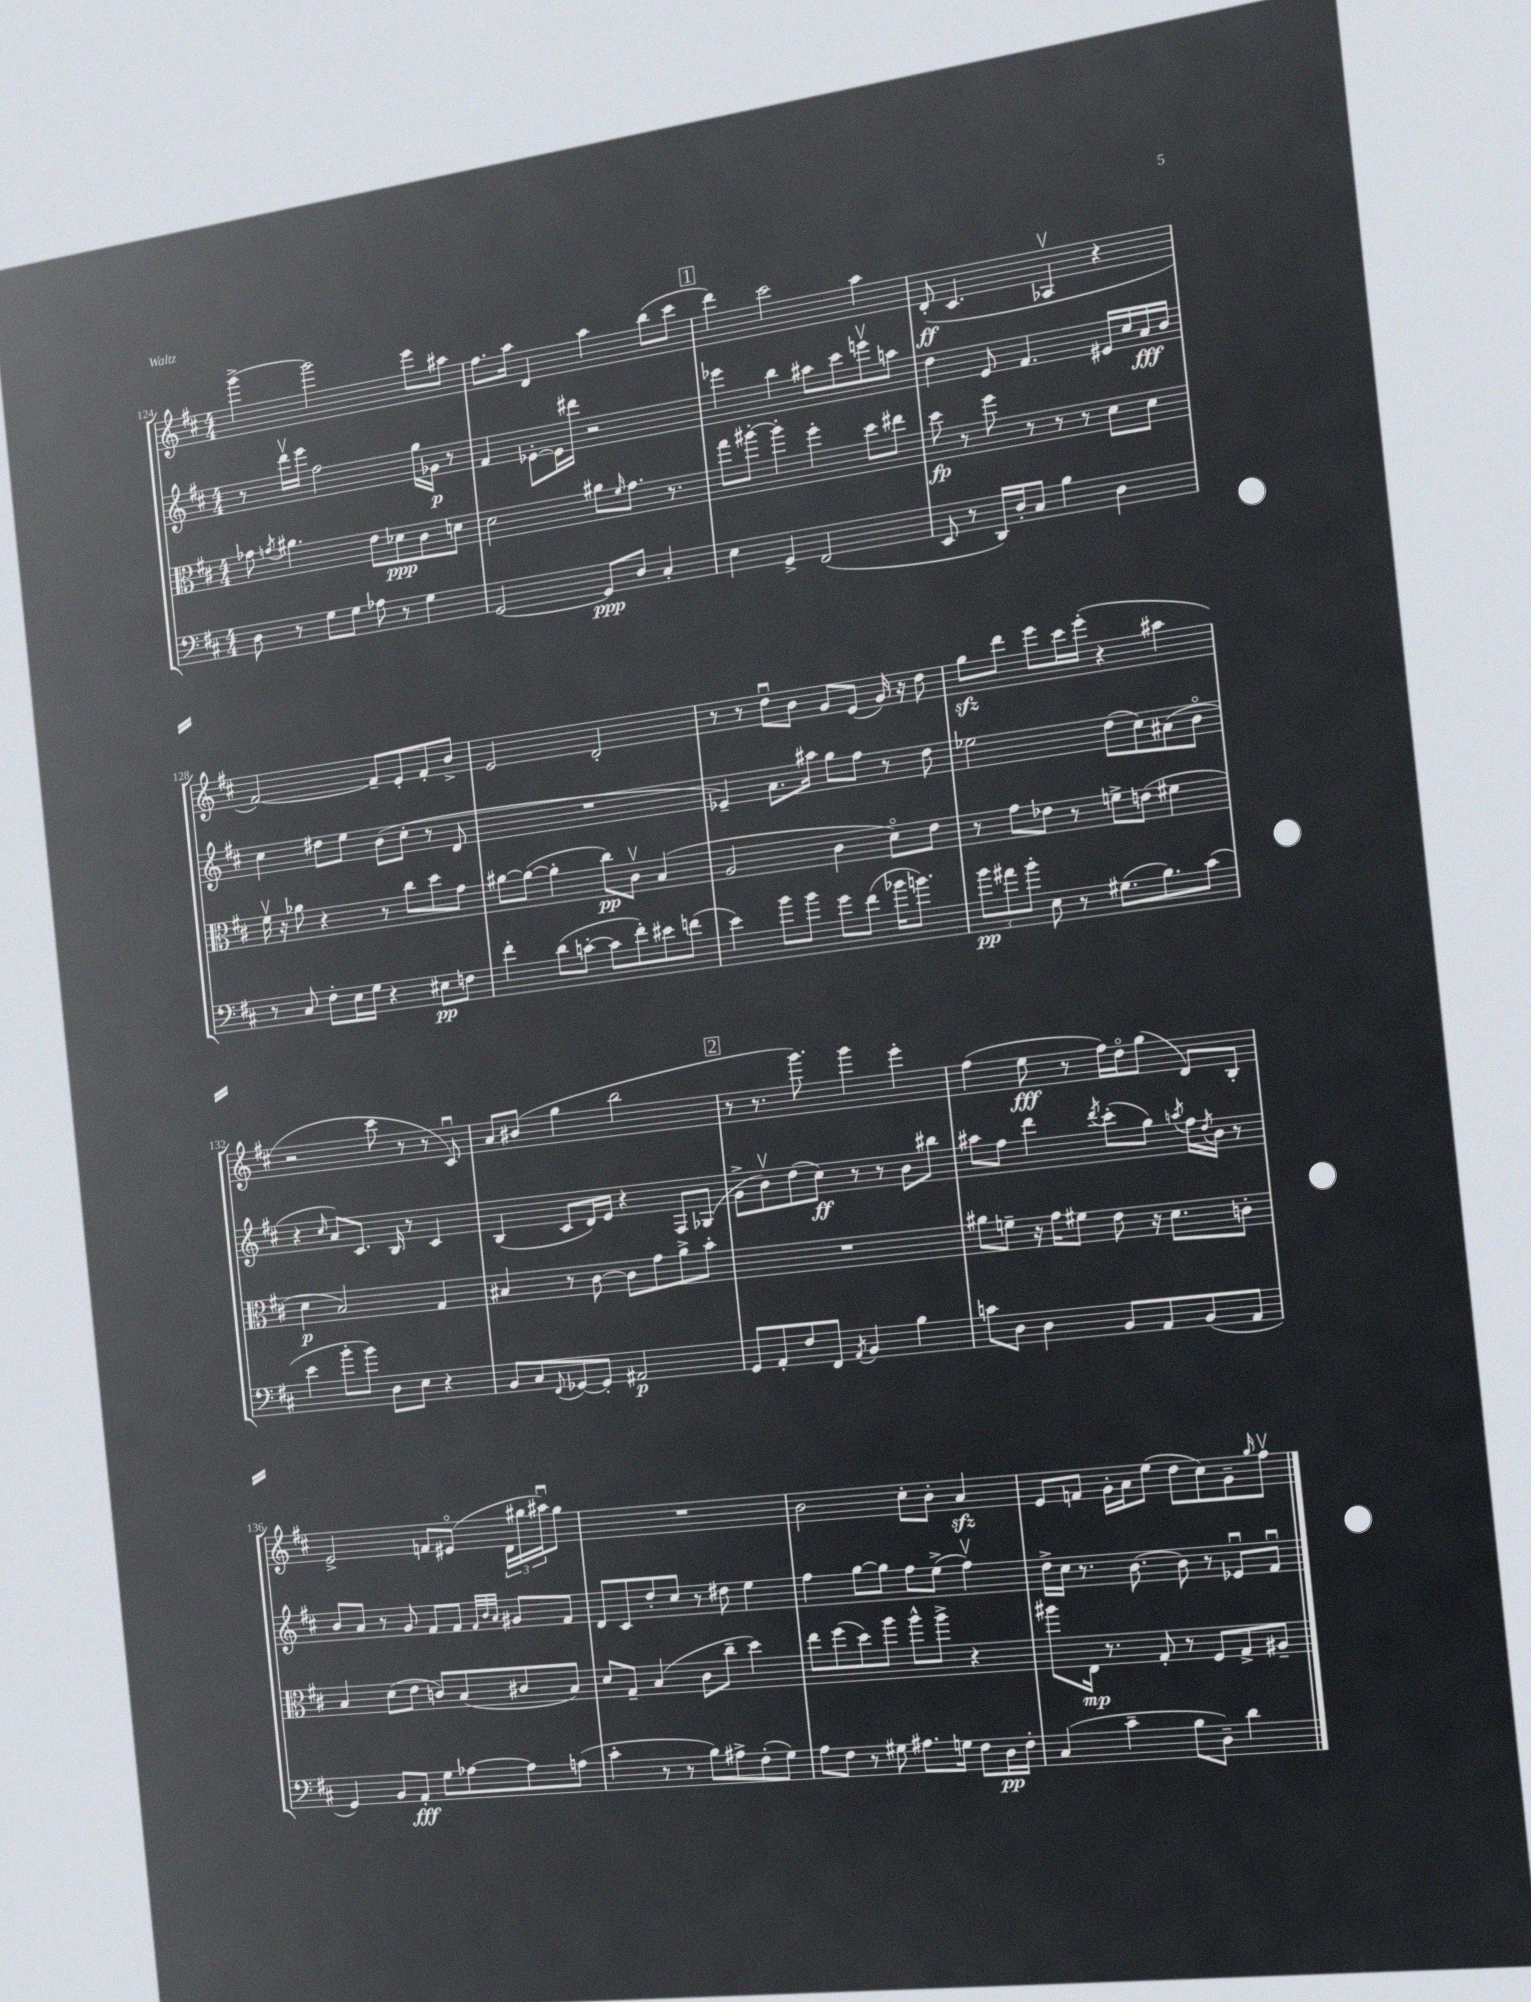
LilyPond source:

<<
\new StaffGroup <<
\new Staff = "s0" {
    \clef treble \key d \major \numericTimeSignature \time 4/4
    g'''4~-> g'''2 e'''8 ais''8 |
    fis''8. a''16 d'4 a''4 b''8( cis'''8 |
    \mark \markup { \box "1" } d'''4) cis'''2 a''4 |
    d'8-.\ff( cis'4. aes4\upbow r4 |
    fis'2~) fis'8-- e'8-. fis'8-. b'8-> |
    e'2 d'2-. |
    r8 r8 d''8\downbow b'8 g'8 e'8( g'16) r16 d''8 |
    g''8\sfz d'''8 e'''8 cis'''16 e'''16-.( r4 ais''4 |
    r2 cis'''8 r8 r8 cis'8\downbow) |
    a'8 bis'8( g''4 b''2 |
    \mark \markup { \box "2" } r8 r8. g'''8.) g'''4 e'''4-. |
    fis''4( e''8\fff r8 fis''16) d''16\flageolet g''8( d'8) b8-. |
    e'2-> f'8 eis'8\flageolet( \tuplet 3/2 { d'16 gis''16 ais''16\downbow) } gis''8 |
    R1 |
    b'2 cis''8-. b'8-. a'4\sfz |
    e'8 f'8 g'16-. a'16 e''8( d''8 cis''8) g'8-- \grace { g''16 } fis''8\upbow \bar "|." |
}
\new Staff = "s1" {
    \clef treble \key d \major \numericTimeSignature \time 4/4
    r8 d'''16\upbow e'''16 fis''2 g''16 ges'16\p r8 |
    fis'4 ees'8~-. ees'16 dis'''16 r2 |
    \mark \markup { \box "1" } ees'''4 b''4 ais''8 cis'''8 e'''8\upbow a''8 |
    d''4 e'8 fis'4. eis'16 cis''16 a'16\fff b'16 |
    cis''4 dis''8 e''8 b'8( cis''8-. r8 d'8 |
    R1 |
    ees'4--) a'8. ais''16 g''8 fis''8 r8 d''8 |
    ees''2 d''8( cis''8) ais'8( b'8\flageolet |
    r4 \grace { cis''16 } a'8) cis'8. b16 r8 cis'4 |
    b4( cis'8 d'16) e'16 r4 fis8 ges8( |
    \mark \markup { \box "2" } g'8-> b'8\upbow) d''8( cis''8\ff) r8 r8 b'8 bis''8 |
    ais''8 fis''8 d'''4 \acciaccatura { d'''8 } cis'''8-.( g''8) \acciaccatura { a''8 } fis''16 \acciaccatura { d''8 } b'16 r8 |
    b'8 a'8 r8 g'8 fis'8 fis'8 \grace { fis'32 b'32 a'32 } gis'8 fis'8 |
    d'8 cis'8 d''8-. cis''8 r8 dis''8 e''4 |
    fis''4 g''8~ g''8 fis''8 e''8->( fis''4\upbow) |
    d''16-> cis''16 r8. b'8.~ b'8 r8 ees'8\downbow fis'8\downbow \bar "|." |
}
\new Staff = "s2" {
    \clef alto \key d \major \numericTimeSignature \time 4/4
    ges'8 \acciaccatura { g'8 } ais'4. e'8 des'8\ppp cis'8 d'8 |
    d'2 ais'8 \grace { fis'16 } g'8. r8. |
    \mark \markup { \box "1" } g''8 ais''8~-. ais''4-. fis''4-. d''8 eis''8 |
    d''8\fp r8 fis''8 r8 r8 r8 d'8 d'8 |
    fis'16\upbow r16 aes'8 r4 r8 cis''8 d''8 g'8 |
    ais'8~ ais'8~( ais'4-. cis''8\pp) cis'8\upbow b4( |
    a2 cis'4 d'8\flageolet) e'8 |
    r8 g'8 ees'8 r8 f'8-> e'8( fis'4 |
    d'4\p b2) g4 |
    bis4 r8 cis'8~ cis'8 g'8 a'8-> b'8-. |
    \mark \markup { \box "2" } R1 |
    ais'8 f'8-- r16 g'16 fis'8 e'8 r16 d'8. c'8-. |
    b4 d'8( e'8 c'8) b8( cis'8 b8) |
    d'8 g8-- b4( cis'8 cis''8-- d''4) |
    e''8 fis''8( d''8) a''8 a''8-^ a''8-> r4 |
    ais''8 e16\mp r8. g8-. r8 fis8 g8-> ais8-- \bar "|." |
}
\new Staff = "s3" {
    \clef bass \key d \major \numericTimeSignature \time 4/4
    d8 r8 g8 g8 aes8 r8 g4 |
    g,2~ g,8\ppp d8 cis4-. |
    \mark \markup { \box "1" } e4 g,4-> fis,2( |
    e,8 r8 d,16) d16-. cis8 b4 d4 |
    r8 cis8 fis8-. e16 g16 r4 eis8\pp f8 |
    fis'4-. d'8( c'8~-. c'8 fis'8-.) eis'8 f'8( |
    e'4) b'8 b'8 g'8 fis'8( bes'16 b'8.) |
    \tuplet 3/2 { b'8\pp ais'8 b'8-. } e8 r8 gis8.( b8.) cis'8( |
    e'4 b'8-. b'8) d8 e8 r4 |
    b,8 cis8 \appoggiatura { fis,8 } ges,8~ ges,8-. ais,2\p |
    \mark \markup { \box "2" } g,8 a,8-. fis8 fis,8 \acciaccatura { a,8 } b,4 b4 |
    c'8 d8 d4 b,8 a,8 b,8( a,8 |
    g,4) b,8 a,8-.\fff g8 aes8~ aes8 a8( |
    cis'4-. r8 r8 b8) ais8-> fis8-.( g8) |
    a8 fis8 r8 gis8 ais8. g16 fis8 d16\pp fis16-. |
    cis4( cis'4-- b8 d8--) d'4 \bar "|." |
}
>>
>>
\layout { \context { \Score currentBarNumber = #124 } }
